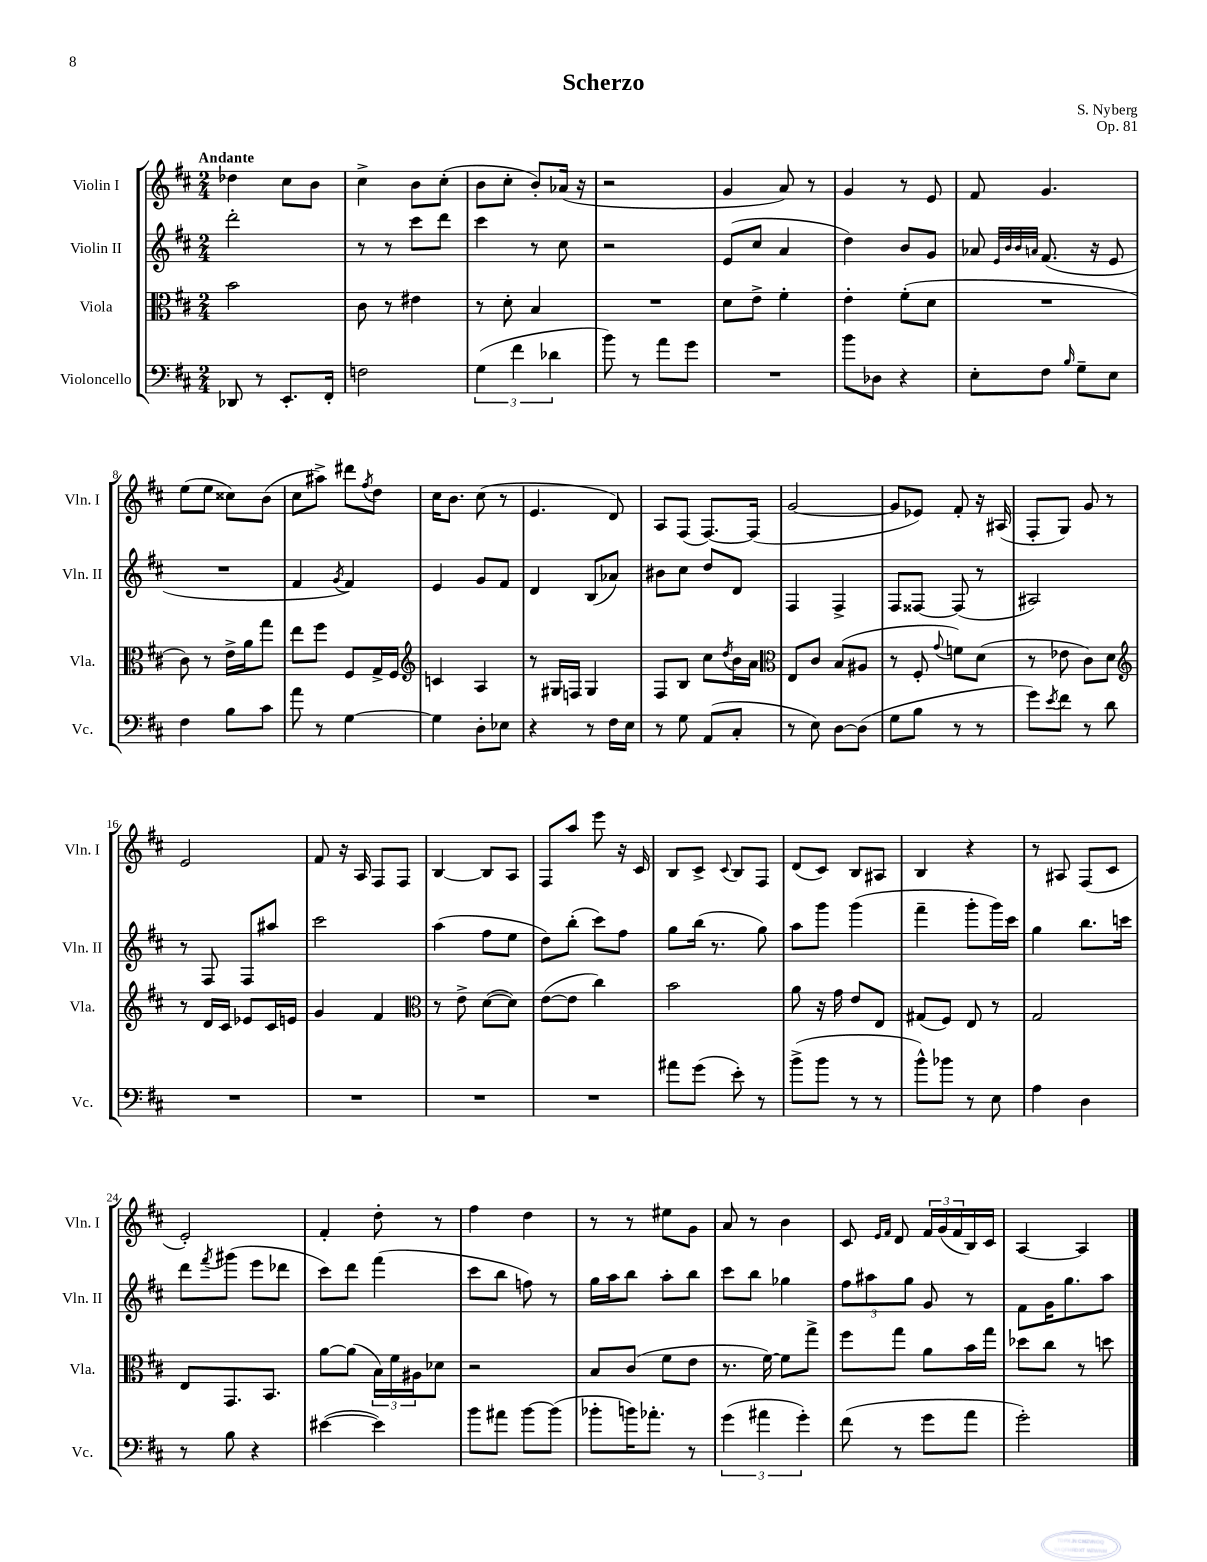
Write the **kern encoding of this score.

**kern	**kern	**kern	**kern
*part4	*part3	*part2	*part1
*staff4	*staff3	*staff2	*staff1
*I"Violoncello	*I"Viola	*I"Violin II	*I"Violin I
*I'Vc.	*I'Vla.	*I'Vln. II	*I'Vln. I
*clefF4	*clefC3	*clefG2	*clefG2
*k[f#c#]	*k[f#c#]	*k[f#c#]	*k[f#c#]
*M2/4	*M2/4	*M2/4	*M2/4
=1	=1	=1	=1
!	!	!	!LO:TX:a:B:t=Andante
8DD-X/	2b\	2ddd'\	4dd-X\
8r	.	.	.
8.EE'/L	.	.	8cc#\L
.	.	.	8b\J
16FF#'/Jk	.	.	.
=2	=2	=2	=2
2Fn\	8c#\	8r	4cc#^\
.	8r	8r	.
.	4e#X\	8ccc#\L	8b\L
.	.	8ddd\J	(8cc#'\J
=3	=3	=3	=3
(6G\	8r	4ccc#\	8b\L
.	8d'\	.	8cc#'\J
6f#\	.	.	.
.	4B/	8r	8b'/L)
6d-X\	.	.	.
.	.	8cc#\	(16a-X/Jk
.	.	.	16r
=4	=4	=4	=4
8b\)	2r	2r	2r
8r	.	.	.
8a\L	.	.	.
8g\J	.	.	.
=5	=5	=5	=5
2r	8d\L	(8e/L	4g/
.	8e^\J	8cc#/J	.
.	4f#'\	4a/	8a/)
.	.	.	8r
=6	=6	=6	=6
8b\L	4e'\	4dd\)	4g/
8D-X\J	.	.	.
4r	(8f#'\L	8b/L	8r
.	8d\J	8g/J	8e/
=7	=7	=7	=7
8E'\L	2r	8a-X/	8f#/
.	.	32qqe/LLL	.
.	.	32qqb/	.
.	.	32qqb/	.
.	.	32qqan/JJJ	.
8F#\J	.	(8.f#/	4.g/
16qqB/	.	.	.
8G~\L	.	.	.
.	.	16r	.
8E\J	.	8e/	.
!!LO:LB:g=z
=8	=8	=8	=8
4F#\	8c#\)	2r	(8ee\L
.	8r	.	8ee\J
8B\L	16e^\LL	.	8cc##X\L)
.	16a\J	.	.
8c#\J	8gg\J	.	(8b\J
=9	=9	=9	=9
8a\	8ee\L	4f#/	8cc#\L
8r	8ff#\J	.	8aa#X^\J)
.	.	8qg/	.
[4G\	8F#/L	4f#/)	8ddd#X\L
.	.	.	8qff#/
.	16G^/L	.	8dd\J
.	16F#/JJ	.	.
=10	=10	=10	=10
*	*clefG2	*	*
4G\]	4cn/	4e/	16cc#\KL
.	.	.	8.b\J
8D'\L	4A/	8g/L	(8cc#\
8E-X\J	.	8f#/J	8r
=11	=11	=11	=11
4r	8r	4d/	4.e/
.	16G#X/LL	.	.
.	16Fn/JJ	.	.
8r	4G#/	(8B/L	.
16F#\LL	.	8a-X/J)	8d/)
16E\JJ	.	.	.
=12	=12	=12	=12
8r	8F#/L	8b#X\L	8A/L
8G\	8B/J	8cc#\J	(8F#/J
(8AA/L	8cc#\L	8dd/L	[8.F#/L)
.	8qdd/	.	.
8C#'/J	16b\L	8d/J	.
.	16a\JJ	.	(16F#/Jk]
=13	=13	=13	=13
*	*clefC3	*	*
8r	8E/L	4F#/	[2g/
8E\)	8c#/J	.	.
[8D\L	(8B/L	4F#^/	.
(8D\J]	8A#X/J	.	.
=14	=14	=14	=14
8G\L	8r	8F#/L	8g/L]
8B\J	8F#'/	[8F##X/J	8e-X/J)
.	8qqg/	.	.
8r	8fn\L)	(8F##/]	8f#'/
8r	(8d\J	8r	16r
.	.	.	(16A#X/
=15	=15	=15	=15
8g\L)	8r	2A#X/)	8F#'/L
8qe/	.	.	.
8f#\J	8e-X\	.	8G/J)
8r	8c#\L)	.	8g/
8d\	8d\J	.	8r
!!LO:LB:g=z
=16	=16	=16	=16
*	*clefG2	*	*
2r	8r	8r	2e/
.	16d/LL	8F#/	.
.	16c#/JJ	.	.
.	8e-X/L	8F#/L	.
.	16c#/L	8aa#X/J	.
.	16en/JJ	.	.
=17	=17	=17	=17
2r	4g/	2ccc#\	8f#/
.	.	.	16r
.	.	.	16A/
.	4f#/	.	8F#/L
.	.	.	8F#/J
=18	=18	=18	=18
*	*clefC3	*	*
2r	8r	(4aa\	[4B/
.	8e^\	.	.
.	([8d\L	8ff#\L	8B/L]
.	8d\J])	8ee\J	8A/J
=19	=19	=19	=19
2r	([8e\L	8dd\L)	8F#/L
.	8e\J]	(8bb'\J	8aa/J
.	4cc#\)	8ccc#\L)	8eee\
.	.	8ff#\J	16r
.	.	.	16c#/
=20	=20	=20	=20
8a#X\L	2b\	8gg\L	8B/L
(8g\J	.	(16bb\Jk	8c#^/J
.	.	8.r	.
.	.	.	8qqc#/
8e'\)	.	.	8B/L
8r	.	8gg\)	8F#/J
=21	=21	=21	=21
(8b^\L	8a\	8aa\L	(8d/L
8b\J	16r	8ggg\J	8c#/J)
.	16g\	.	.
8r	8e/L	(4ggg\	8B/L
8r	8E/J	.	8A#X/J
=22	=22	=22	=22
8b^^\L)	(8G#X/L	4fff#~\	4B/
8b-X\J	8F#/J)	.	.
8r	8E/	8ggg'\L	4r
8E\	8r	16ggg\L)	.
.	.	16ccc#\JJ	.
=23	=23	=23	=23
4A\	2G/	4gg\	8r
.	.	.	8A#X/
4D\	.	8.bb\L	(8F#/L
.	.	.	8c#/J
.	.	16cccn\Jk	.
!!LO:LB:g=z
=24	=24	=24	=24
8r	8E/L	8ddd\L	2e'/)
.	.	8qfff#/	.
8B\	8.GG/	(8ggg#X\J	.
4r	.	8eee\L	.
.	8.BB/J	.	.
.	.	8ddd-X\J	.
=25	=25	=25	=25
([4e#X\	[8a\L	8ccc#\L)	4f#'/
.	(8a\J]	8ddd\J	.
4e#\])	24B\LL)	(4fff#\	8dd'\
.	24f#\	.	.
.	24A#X\J	.	.
.	8d-X\J	.	8r
=26	=26	=26	=26
8b\L	2r	8ccc#\L	4ff#\
8a#X\J	.	8bb\J	.
[8b\L	.	8ffn\)	4dd\
(8b\J]	.	8r	.
=27	=27	=27	=27
8b-X'\L	8B/L	16gg\LL	8r
.	.	16aa\J	.
16bn\K)	(8c#/J	8bb\J	8r
8.a-X'\J	.	.	.
.	8f#\L	8aa'\L	8ee#X\L
8r	8e\J	8bb\J	8g\J
=28	=28	=28	=28
(6g\	8.r	8ccc#\L	8a/
.	.	8bb\J	8r
6a#X\	.	.	.
.	[16f#\)	.	.
.	8f#\L]	4gg-X\	4b\
6g'\)	.	.	.
.	8gg^\J	.	.
=29	=29	=29	=29
(8f#\	8ff#\L	12ff#\L	8c#/
.	.	12aa#X\	.
.	.	.	16qqe/LL
.	.	.	16qqf#/JJ
8r	8gg\J	.	8d/
.	.	12gg\J	.
8g\L	8a\L	8g/	24f#/LL
.	.	.	(24g/
.	.	.	24f#/
8a\J	16b\L	8r	16B/)
.	16gg\JJ	.	16c#/JJ
=30	=30	=30	=30
2g'\)	8dd-X\L	8f#\L	[4A/
.	8cc#\J	16g\K	.
.	.	8.gg\	.
.	8r	.	4A/]
.	8ddn\	8aa\J	.
==	==	==	==
*-	*-	*-	*-
